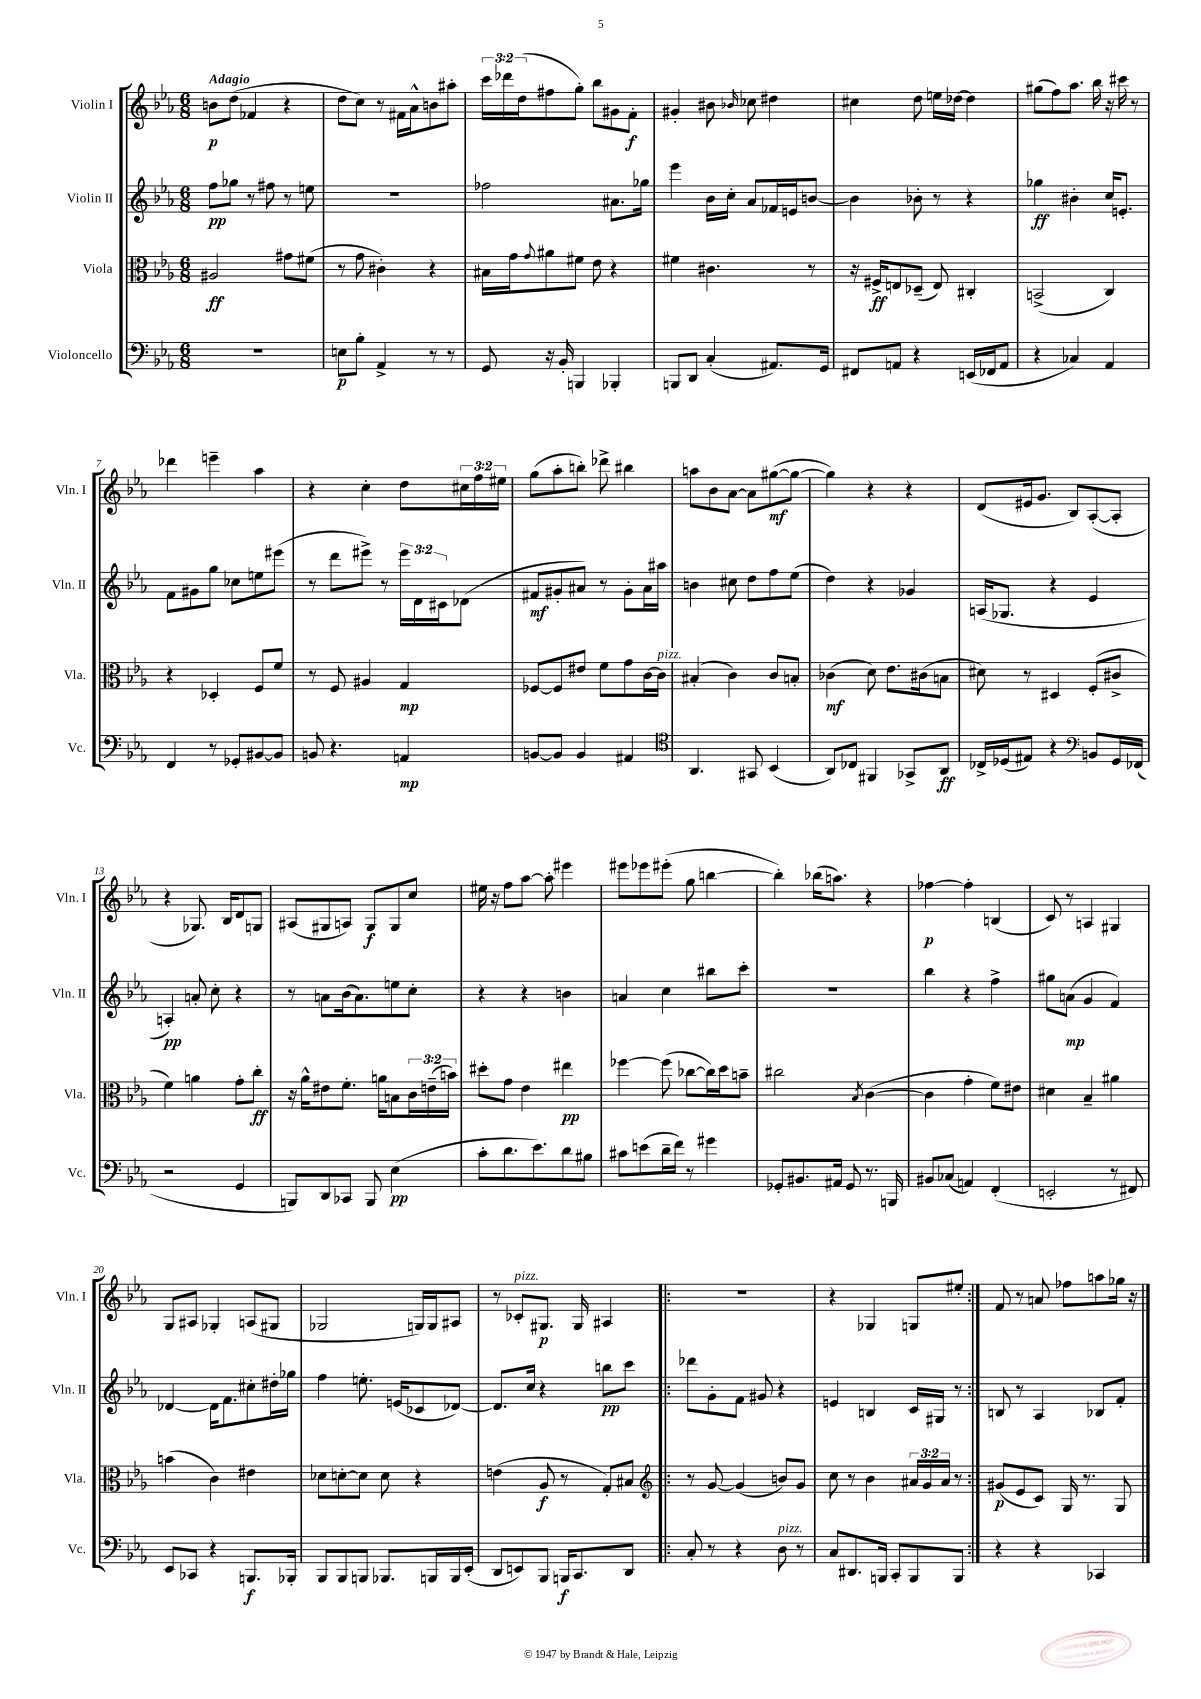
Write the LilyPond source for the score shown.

<<
\new StaffGroup <<
\new Staff = "s0" \with { instrumentName = "Violin I" shortInstrumentName = "Vln. I" } {
    \clef treble \key ees \major \numericTimeSignature \time 6/8 \override Staff.TupletNumber.text = #tuplet-number::calc-fraction-text \tempo "Adagio"
    b'8\p d''8( fes'4 r4 |
    d''8 c''8) r8 fis'16 aes'16-^ b'8 ais''8-. |
    \tuplet 3/2 { c'''16 des'''16 d''16( } fis''8 g''8-.) bes''8 gis'8 f'8-.\f |
    gis'4-. bis'8 \grace { bes'16 } ces''8 dis''4 |
    cis''4 d''8 e''16 des''16~ des''4 |
    gis''8( f''8) aes''8. bes''16 r16 cis'''16 r8 |
    des'''4 e'''4-- aes''4 |
    r4 c''4-. d''8 \tuplet 3/2 { cis''16 f''16 eis''16 } |
    g''8( aes''8-. b''8-.) des'''8-> bis''4 |
    a''8 bes'8 aes'8~ aes'8 gis''8~\mf( gis''8~ |
    gis''4) r4 r4 |
    d'8( eis'16 g'8. bes8) aes8~-.( aes8-. |
    r4 ges8.) bes16 d'8 g8 |
    ais8( gis8 a8) gis8\f gis8 c''8 |
    eis''16 r16 f''8 aes''8~ aes''8-. eis'''4 |
    eis'''8 ees'''8 eis'''8-.( g''8 b''4~ |
    b''4-.) bes''16( a''8.) r4 |
    fes''4~\p fes''4-. b4( |
    c'8) r8 a4 gis4 |
    g8 ais8 ges4-. a8( gis8 |
    ges2 g16) g16 ais8 |
    r8 ces'8-.^\markup { \italic "pizz." } gis8.\p gis16 ais4 |
    \repeat volta 2 { R2. |
    r4 ges4 g8 eis''8-. | }
    f'8 r8 a'8 fes''8 a''8 ges''16 r16 \bar "|." |
}
\new Staff = "s1" \with { instrumentName = "Violin II" shortInstrumentName = "Vln. II" } {
    \clef treble \key ees \major \numericTimeSignature \time 6/8 \override Staff.TupletNumber.text = #tuplet-number::calc-fraction-text
    f''8\pp ges''8 r8 fis''8 r8 e''8 |
    R2. |
    fes''2 ais'8. ges''16 |
    ees'''4 bes'16 c''16-. aes'8 fes'16 e'16 b'8~ |
    b'4 bes'8-. r8 r4 |
    ges''4\ff bis'4-. c''16 e'8.-. |
    f'8 gis'8 g''8 ces''8 e''8 eis'''8( |
    r8 d'''8 eis'''8->) r8 \tuplet 3/2 { eis'''16 d'16 cis'16 } des'8( |
    fis'8\mf gis'8-. ais'8) r8 gis'8-. ais'16 ais''16 |
    b'4 cis''8 d''8 f''8 ees''8( |
    d''4) r4 ges'4 |
    a16( ges8. r4 ees'4 |
    a4-.\pp) a'8-. c''8-. r4 |
    r8 a'8 bes'16( a'8.) e''8 c''8-. |
    r4 r4 b'4 |
    a'4 c''4 bis''8 c'''8-. |
    R2. |
    bes''4 r4 f''4-> |
    gis''8 a'8\mp( g'4 f'4) |
    des'4~ des'16 f'8. cis''8-. dis''16-. ges''16 |
    f''4 e''8.-. e'16( ces'8 des'8~) |
    des'8. c''16 r4 b''8\pp c'''8 |
    \repeat volta 2 { des'''8 g'8-. f'8 gis'8 r4 |
    e'4 b4 c'16 gis16 r8 | }
    b8 r8 aes4 bes8 f'8-. \bar "|." |
}
\new Staff = "s2" \with { instrumentName = "Viola" shortInstrumentName = "Vla." } {
    \clef alto \key ees \major \numericTimeSignature \time 6/8 \override Staff.TupletNumber.text = #tuplet-number::calc-fraction-text
    ais2\ff gis'8 fis'8( |
    r8 g'8 cis'4-.) r4 |
    bis16 g'16 \appoggiatura { g'8 } ais'8 fis'8 ees'8 r4 |
    fis'4 cis'4. r8 |
    r16 fis16->\ff e8 des8--( e8) cis4-. |
    b,2->( c4) |
    r4 des4-. f8 f'8 |
    r8 f8 ais4 g4\mp |
    fes8~ fes8 eis'8 f'8 g'8 c'16~ c'16^\markup { \italic "pizz." } |
    bis4-.( c'4) c'8 b8-. |
    ces'4\mf( d'8) ees'8. cis'16( b8 |
    dis'8) r8 dis4 f8-.( cis'8-> |
    f'4) a'4 g'8-. c''8-.\ff |
    r16 aes'16-^ eis'8 f'8.-. a'16 b8 \tuplet 3/2 { c'16 e'16--( b'16) } |
    dis''8-. g'8 ees'4 eis''4\pp |
    fes''4~ fes''8( ces''8~ ces''16) d''16 b'8-- |
    cis''2 \acciaccatura { bes8 } c'4~( |
    c'4 g'4-. f'8) eis'8 |
    dis'4 bes4-- ais'4 |
    b'4( c'4) eis'4 |
    des'8 d'8~-. d'8 d'8 r4 |
    e'4( aes8\f r8 g8-.) bis8 |
    \repeat volta 2 { \clef treble r8 g'8~ g'4( b'8) g'8 |
    c''8 r8 bes'4 \tuplet 3/2 { ais'16 g'16 ais'16 } r8 | }
    gis'8\p( ees'8 c'8) g16 r8. g8 \bar "|." |
}
\new Staff = "s3" \with { instrumentName = "Violoncello" shortInstrumentName = "Vc." } {
    \clef bass \key ees \major \numericTimeSignature \time 6/8
    R2. |
    e8\p bes8-. aes,4-> r8 r8 |
    g,8 r16 bes,16-. b,,4 bes,,4-. |
    b,,8 d,8 c4-.( ais,8.) g,16 |
    fis,8 a,8 r4 e,16( fes,16 a,8 |
    r4 ces4) aes,4 |
    f,4 r8 ges,8-. bis,8~ bis,8 |
    b,8 r4. a,4\mp |
    b,8~ b,8 b,4 ais,4 |
    \clef tenor aes,4. gis,8 bes,4( |
    aes,8) ces8 fis,4 ges,8-> aes,8\ff |
    ces16-> des16( eis8) r4 \clef bass b,8 g,16 fes,16( |
    r2 g,4 |
    b,,8) d,8 ces,8 b,,8 ees4\pp( |
    c'8-. d'8. ees'8.) d'8 bis8 |
    cis'8 e'8( d'16-- f'16) r8 gis'4 |
    ges,8-. bis,8. ais,16 ges,8 r8. b,,16 |
    bis,8 ces8( a,4) f,4-.( |
    e,2-. r8 fis,8) |
    ees,8 ces,8 r4 b,,8.\f bes,,16-. |
    bes,,8 bes,,8 b,,8 bes,,8. b,,16 b,,16 ees,16-.( |
    d,8 e,8) bes,,8 b,,16\f c,8. d,8 |
    \repeat volta 2 { c8-. r8 r4 d8^\markup { \italic "pizz." } r8 |
    c8 dis,8. b,,16 c,8-. b,,8 b,,8 | }
    r4 r4 ces,4 \bar "|." |
}
>>
>>
